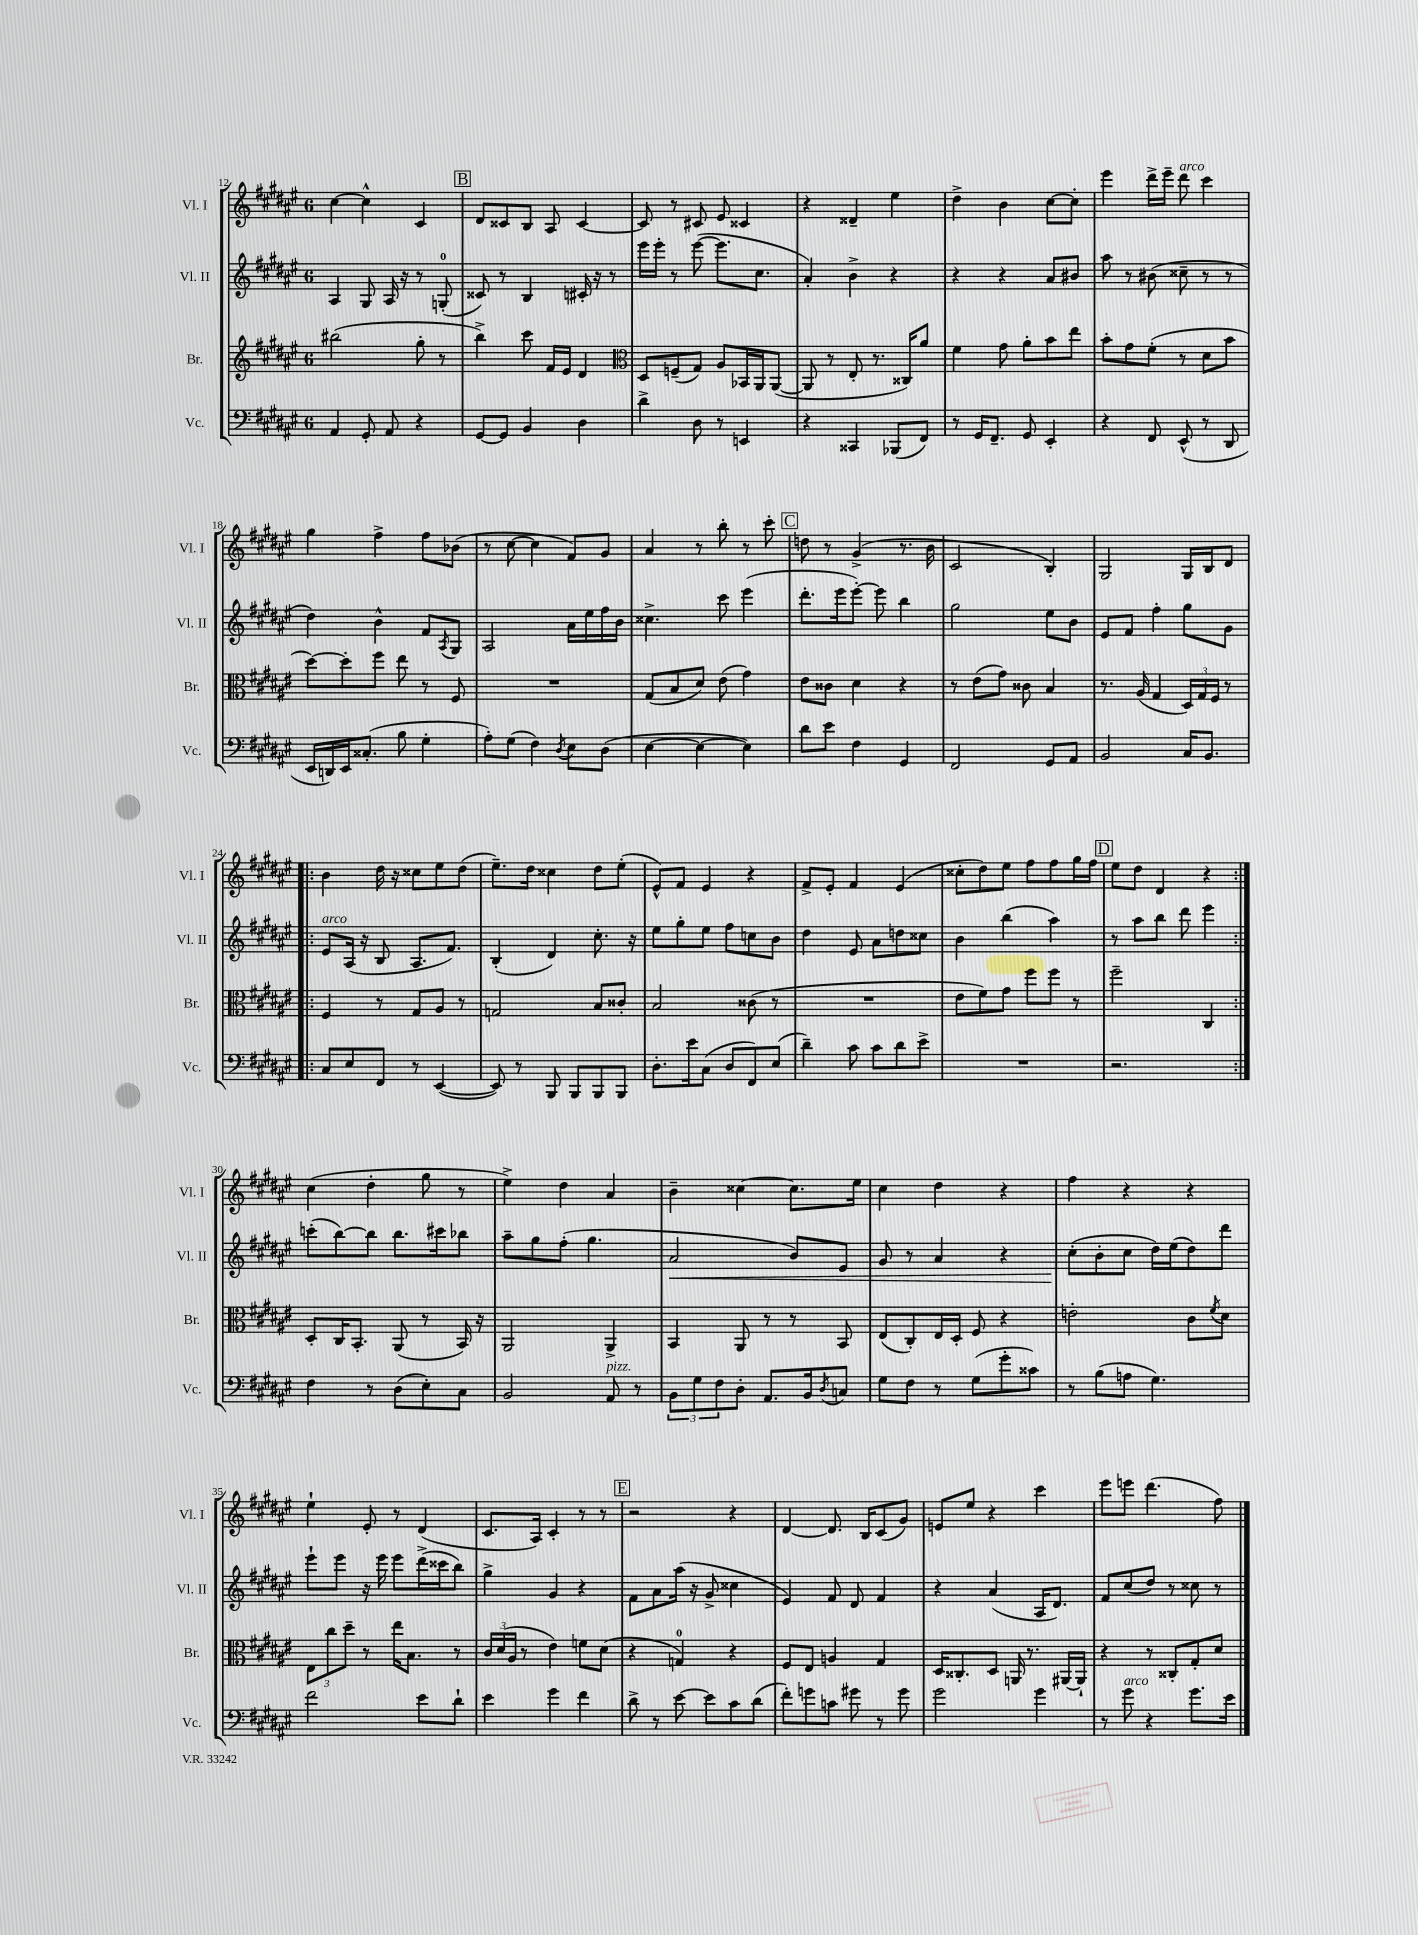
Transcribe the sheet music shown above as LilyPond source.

<<
\new StaffGroup <<
\new Staff = "s0" \with { instrumentName = "Vl. I" shortInstrumentName = "Vl. I" } {
    \clef treble \key fis \major \once \override Staff.TimeSignature.style = #'single-digit \time 6/8
    cis''4~ cis''4-^ cis'4 |
    \mark \markup { \box "B" } dis'8 cisis'8 b8 ais8 cisis'4~ |
    cisis'8 r8 cis'8 eis'8 cisis'4 |
    r4 disis'4-- eis''4 |
    dis''4-> b'4 cis''8~ cis''8-. |
    eis'''4 dis'''16-> eis'''16-- dis'''8^\markup { \italic "arco" } cis'''4 |
    gis''4 fis''4-> fis''8 bes'8( |
    r8 cis''8~ cis''4 fis'8) gis'8 |
    ais'4 r8 b''8-. r8 cis'''8-. |
    \mark \markup { \box "C" } d''8 r8 gis'4->( r8. b'16 |
    cis'2 b4-.) |
    gis2 gis16 b16 dis'8 |
    \repeat volta 2 { b'4 dis''16 r16 cisis''8 eis''8 dis''8( |
    eis''8.--) dis''16 cisis''4 dis''8 eis''8-.( |
    eis'8-^) fis'8 eis'4 r4 |
    fis'8-> eis'8-. fis'4 eis'4( |
    cisis''8-. dis''8) eis''8 fis''8 fis''8 gis''16 fis''16 |
    \mark \markup { \box "D" } eis''8 dis''8 dis'4 r4 | }
    cis''4( dis''4-. gis''8 r8 |
    eis''4->) dis''4 ais'4 |
    b'4-- cisis''4~ cisis''8. eis''16 |
    cis''4 dis''4 r4 |
    fis''4 r4 r4 |
    eis''4-! eis'8-. r8 dis'4( |
    cis'8. ais16) cis'4-. r8 r8 |
    \mark \markup { \box "E" } r2 r4 |
    dis'4~ dis'8. b16 cis'8( gis'8) |
    e'8 eis''8 r4 cis'''4 |
    eis'''8 e'''8 dis'''4.( fis''8) \bar "|." |
}
\new Staff = "s1" \with { instrumentName = "Vl. II" shortInstrumentName = "Vl. II" } {
    \clef treble \key fis \major \once \override Staff.TimeSignature.style = #'single-digit \time 6/8
    ais4 gis8 ais16 r16 r8 g8-0-.( |
    \mark \markup { \box "B" } cisis'8) r8 b4 cis'16-. r16 r8 |
    eis'''16 eis'''16-. r8 eis'''8~( eis'''8. cis''8. |
    ais'4-.) b'4-> r4 |
    r4 r4 ais'8 bis'8 |
    ais''8 r8 bis'8( cisis''8-- r8 r8 |
    dis''4) b'4-^ fis'8 \acciaccatura { ais8 } gis8 |
    ais2 ais'16 eis''16 fis''16 b'16 |
    cisis''4.-> cis'''8 eis'''4( |
    \mark \markup { \box "C" } dis'''8.-. eis'''16 eis'''8~-.) eis'''8 b''4 |
    gis''2 eis''8 b'8 |
    eis'8 fis'8 fis''4-. gis''8 gis'8 |
    \repeat volta 2 { eis'8^\markup { \italic "arco" } ais16( r16 b8 ais8. fis'8.) |
    b4-.( dis'4) cis''8.-. r16 |
    eis''8 gis''8-. eis''8 fis''8 c''8 b'8 |
    dis''4 eis'8 ais'8 d''8 cisis''8 |
    b'4 b''4( ais''4) |
    \mark \markup { \box "D" } r8 ais''8 b''8 dis'''8 eis'''4 | }
    c'''8-.( b''8~) b''8 b''8. cis'''16 bes''8 |
    ais''8-- gis''8 fis''8-.( gis''4. |
    ais'2\< b'8) eis'8 |
    gis'8 r8 ais'4 r4 |
    cis''8-.\!( b'8-. cis''8 dis''16) eis''16( dis''8) dis'''8 |
    eis'''8-! eis'''8 r16 eis'''16 eis'''8 dis'''16->( cisis'''16 b''8) |
    gis''4-> gis'4 r4 |
    \mark \markup { \box "E" } fis'8 ais'8 ais''16( r16 gis'8-> cisis''4 |
    eis'4) fis'8 dis'8 fis'4 |
    r4 ais'4( ais16 dis'8.) |
    fis'8 cis''8( dis''8) r8 cisis''8 r8 \bar "|." |
}
\new Staff = "s2" \with { instrumentName = "Br." shortInstrumentName = "Br." } {
    \clef treble \key fis \major \once \override Staff.TimeSignature.style = #'single-digit \time 6/8
    bis''2( gis''8-. r8 |
    \mark \markup { \box "B" } b''4->) cis'''8 fis'16 eis'16 dis'4 |
    \clef alto dis8 f8--( gis8) ais8 bes,16 ais,16 ais,8~( |
    ais,8 r8 eis8-. r8. cisis16) ais'8 |
    fis'4 gis'8 ais'8-. b'8 eis''8 |
    b'8-. gis'8 fis'8-.( r8 dis'8 b'8 |
    dis''8~) dis''8-. fis''8 eis''8 r8 fis8 |
    R2. |
    gis8( b8 dis'8) eis'8( gis'4) |
    \mark \markup { \box "C" } eis'8 cisis'8 dis'4 r4 |
    r8 eis'8( gis'8) cisis'8 b4 |
    r8. ais16( gis4 \tuplet 3/2 { dis16) gis16 fis16 } r8 |
    \repeat volta 2 { fis4 r8 gis8 ais8 r8 |
    g2 b8 cisis'8-. |
    b2 cisis'8( r8 |
    R2. |
    eis'8 fis'8) gis'8 fis''8 fis''8 r8 |
    \mark \markup { \box "D" } fis''2-- cis4 | }
    dis8-. cis16 b,8.-. ais,8( r8 b,16) r16 |
    ais,2 ais,4-> |
    b,4 ais,8 r8 r8 b,8 |
    eis8( cis8-.) eis16 dis16-. fis8 r4 |
    e'2-. cis'8 \acciaccatura { fis'8 } dis'8 |
    \tuplet 3/2 { eis8 cis''8 dis''8-- } r8 eis''16 b8. r8 |
    \tuplet 3/2 { cis'16 dis'16( ais16 } r8 eis'4) f'8 dis'8( |
    \mark \markup { \box "E" } r4 g4-0) r4 |
    fis8 eis8 a4 gis4 |
    dis16 cisis8.-. dis8 a,16 r8. ais,16~ ais,16-! |
    r4 r8 cisis8-. gis8-. dis'8 \bar "|." |
}
\new Staff = "s3" \with { instrumentName = "Vc." shortInstrumentName = "Vc." } {
    \clef bass \key fis \major \once \override Staff.TimeSignature.style = #'single-digit \time 6/8
    ais,4 gis,8-. ais,8 r4 |
    \mark \markup { \box "B" } gis,8~ gis,8 b,4 dis4 |
    dis'4-> dis8 r8 e,4 |
    r4 cisis,4 bes,,8( fis,8) |
    r8 gis,16 fis,8.-- gis,8 eis,4-. |
    r4 fis,8 eis,8-^( r8 dis,8 |
    eis,16 d,16) eis,16 cisis8.-.( b8 gis4-. |
    ais8-.) gis8( fis4) \acciaccatura { dis8 } eis8 dis8( |
    eis4~ eis4~ eis4) |
    \mark \markup { \box "C" } dis'8 eis'8 fis4 gis,4 |
    fis,2 gis,8 ais,8 |
    b,2 cis16 b,8. |
    \repeat volta 2 { cis8 eis8 fis,8 r8 eis,4~( |
    eis,8) r8 b,,8 b,,8 b,,8 b,,8 |
    dis8.-. eis'16 cis8( dis8 fis,8) eis8( |
    dis'4--) cis'8 cis'8 dis'8 eis'8-> |
    R2. |
    \mark \markup { \box "D" } r2. | }
    fis4 r8 dis8( eis8-.) cis8 |
    b,2 ais,8^\markup { \italic "pizz." } r8 |
    \tuplet 3/2 { b,8 gis8 fis8 } dis8-. ais,8. b,16 \acciaccatura { dis8 } c8 |
    gis8 fis8 r8 gis8( gis'8-. cisis'8) |
    r8 b8( a8 gis4.) |
    fis'2 eis'8 dis'8-! |
    eis'4 gis'4 fis'4 |
    \mark \markup { \box "E" } dis'8-> r8 eis'8~ eis'8 cis'8 dis'8( |
    fis'8-.) g'8 c'8 gis'8 r8 gis'8 |
    gis'2 gis'4 |
    r8 gis'8^\markup { \italic "arco" } r4 gis'8. eis'16 \bar "|." |
}
>>
>>
\layout { \context { \Score currentBarNumber = #12 } }
